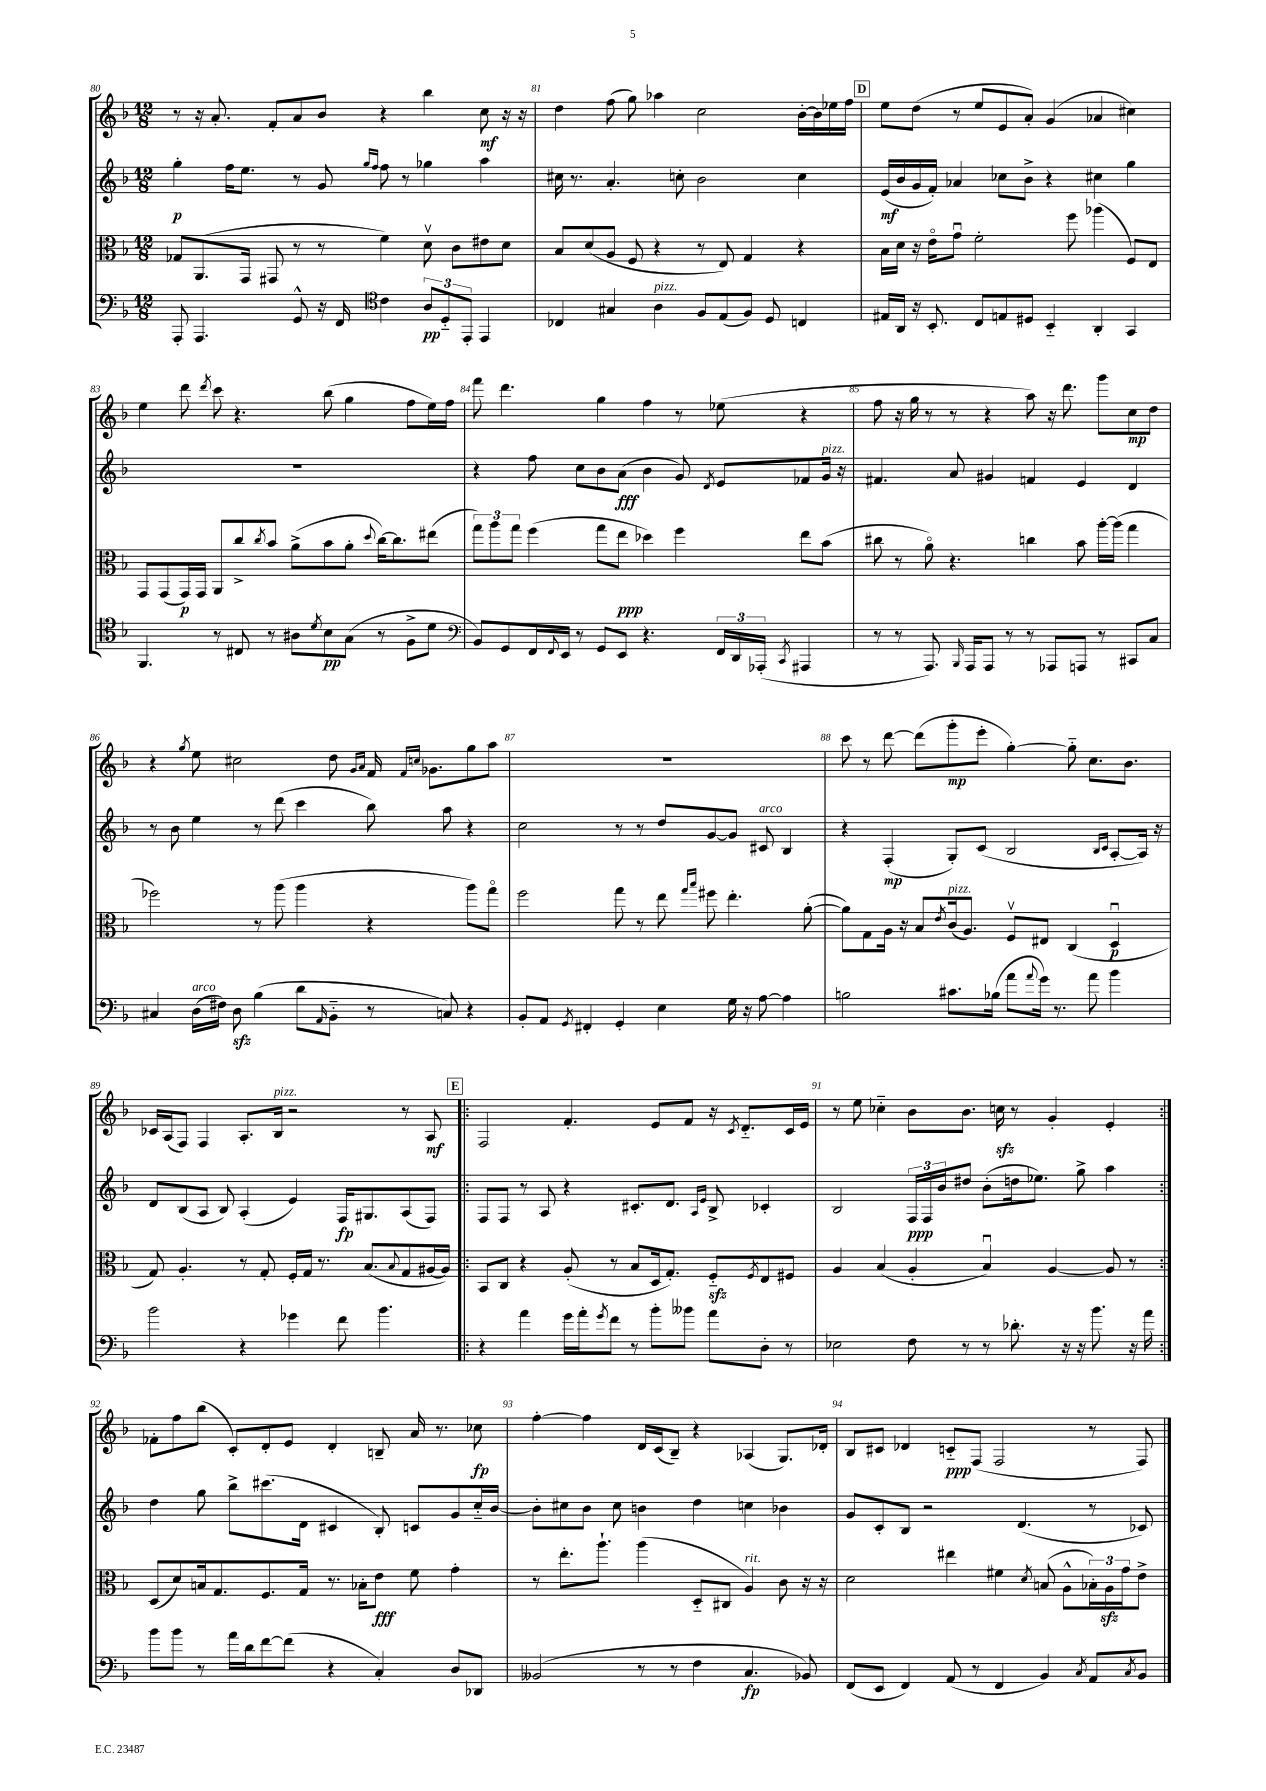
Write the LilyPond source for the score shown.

<<
\new StaffGroup <<
\new Staff = "s0" {
    \clef treble \key f \major \numericTimeSignature \time 12/8
    r8 r16 a'8.-. f'8-. a'8 bes'8 r4 bes''4 c''8\mf r16 r16 |
    d''4 f''8( g''8) aes''4 c''2 bes'16~-. bes'16 ees''16 f''16 |
    \mark \markup { \box "D" } e''8 d''8( r8 e''8 e'8 a'8-.) g'4( aes'4 cis''4) |
    e''4 d'''8 \acciaccatura { d'''8 } c'''8 r4. bes''8( g''4 f''8 e''16) f''16 |
    f'''8 d'''4. g''4 f''4 r8 ees''8( r4 |
    f''8 r16 g''16 r8 r8 r4 a''8) r16 d'''8. g'''8 c''8\mp d''8 |
    r4 \acciaccatura { g''8 } e''8 cis''2 d''8 \grace { g'16 a'16 } f'16 \grace { f'16 c''16 } ges'8. g''8 a''8 |
    R1. |
    c'''8 r8 d'''8~ d'''8( g'''8-.\mp e'''8-. g''4~-.) g''8-_ c''8. bes'8. |
    ces'16 a16( f8) f4 a8.-. bes16^\markup { \italic "pizz." } r2 r8 a8\mf |
    \repeat volta 2 { \mark \markup { \box "E" } f2 f'4.-. e'8 f'8 r16 \acciaccatura { c'8 } d'8.-_ c'16 e'16 |
    r8 e''8 ces''4-_ bes'8 bes'8. c''16\sfz r8 g'4-. e'4-. | }
    fes'8-. f''8 bes''8( c'8-.) d'8-. e'8 d'4-. b8-- a'16 r8. ces''8\fp |
    f''4~-. f''4 d'16 c'16( bes8--) r4 aes4( g8.) des'16-. |
    bes8 cis'8 des'4 c'8-_\ppp f8( f2 r8 f8) \bar "|." |
}
\new Staff = "s1" {
    \clef treble \key f \major \numericTimeSignature \time 12/8
    g''4-.\p f''16 e''8. r8 g'8 \grace { g''16 f''16 } f''8 r8 ges''4 a''4 |
    cis''16 r8. a'4.-. c''8-. bes'2 c''4 |
    \mark \markup { \box "D" } e'16\mf( bes'16 g'16 f'16-.) aes'4 ces''8 bes'8-> r4 cis''4 g''4 |
    R1. |
    r4 f''8 c''8 bes'8 a'8\fff( bes'4 g'8) \acciaccatura { d'8 } e'8 fes'8 g'16^\markup { \italic "pizz." } r16 |
    fis'4. a'8 gis'4 f'4 e'4 d'4 |
    r8 bes'8 e''4 r8 d'''8( c'''4 bes''8) a''8 r4 |
    c''2 r8 r8 d''8 g'8~ g'8 cis'8^\markup { \italic "arco" } bes4 |
    r4 f4-.\mp( g8-.) c'8( bes2 \grace { bes16 c'16 } a8~-. a16) r16 |
    d'8 bes8( a8 bes8) a4-.( e'4) f16\fp gis8. a8( f8) |
    \repeat volta 2 { \mark \markup { \box "E" } f8 f8 r8 a8 r4 cis'8.-. d'8. \grace { a16 e'16 } bes8-> ces'4-. |
    bes2 \tuplet 3/2 { f16\ppp f16 bes'16 } dis''8 bes'8-.( d''16 ees''8.) g''8-> a''4 | }
    d''4 g''8 bes''8-> cis'''8.( d'16 cis'4 bes8-.) c'8 g'8 c''16-_ bes'16~ |
    bes'8-. cis''8 bes'8 cis''8 b'4 d''4 c''4 bes'4 |
    g'8 c'8-. bes8 r2 d'4.( r8 ces'8) \bar "|." |
}
\new Staff = "s2" {
    \clef alto \key f \major \numericTimeSignature \time 12/8
    ges8 a,8.( g,16 gis,8 r8 r8 f'4) d'8\upbow c'8 eis'8 d'8 |
    bes8 d'8( a8 f8 r4 r8 e8) g4 r4 |
    \mark \markup { \box "D" } bes16 d'16 r16 e'16\flageolet g'8\downbow f'2-. f''8 aes''4( f8) e8 |
    g,8 g,8( g,16\p) g,16 a,8 c''8-> \acciaccatura { c''8 } bes'8 a'8->( bes'8 a'8-. \appoggiatura { d''8 } c''16~) c''8. eis''8( |
    \tuplet 3/2 { g''8) a''8 g''8 } f''4( g''8 e''8\ppp des''4) f''4 e''8 bes'8( |
    cis''8 r8 a'8\flageolet) r4. c''4 bes'8 a''16~-. a''16( g''4 |
    fes''2) r8 a''8( a''4 r4 a''8) g''8\flageolet |
    f''2 g''8 r8 e''8 \grace { g''16 bes''16 } fis''8 e''4.-. a'8~-.( |
    a'8) g8 a16 r16 bes8 \acciaccatura { e'8 } c'16^\markup { \italic "pizz." }( a8.) f8\upbow eis8 c4( d4\downbow\p |
    g8) a4.-. r8 g8-. f16-. g16 r8. bes8.( \appoggiatura { bes8 } g8 ais16~ ais16) |
    \repeat volta 2 { \mark \markup { \box "E" } bes,8 c8 r4 a8-.( r8 bes8 d16 g8.-.) f8-_\sfz \acciaccatura { f8 } e8 fis8 |
    a4 bes4( a4-. bes4\downbow) a4~ a8 r8 | }
    d8( d'8) b16 g8. f8. g16 r8. bes16-. e'8\fff f'8 g'4-. |
    r8 e''8.-. a''8.-! a''4( d8-_ cis8 a4^\markup { \italic "rit." }) c'8 r16 r16 |
    d'2 eis''4 fis'4 \acciaccatura { d'8 } b8( a8-^ \tuplet 3/2 { bes16-.) a16\sfz g'16 } e'8-> \bar "|." |
}
\new Staff = "s3" {
    \clef bass \key f \major \numericTimeSignature \time 12/8
    a,,8-. a,,4. g,8-^ r16 f,16 \clef tenor c'4 \tuplet 3/2 { a8\pp d8-_ e,8-. } e,4 |
    ces4 gis4 a4^\markup { \italic "pizz." } f8 e8( f8) d8 c4 |
    \mark \markup { \box "D" } eis16 a,16 r16 bes,8.-. c8 e8 dis8 bes,4-_ a,4-. g,4 |
    f,4. r8 cis8 r8 ais8 \acciaccatura { d'8 } bes8\pp g8( r8 f8-> d'8 |
    \clef bass bes,8) g,8 f,16 \appoggiatura { f,8 } e,16 r8 g,8 e,8 r4. \tuplet 3/2 { f,16 d,16 aes,,16-.( } \acciaccatura { c,8 } ais,,4 |
    r8 r8 a,,8.) \grace { bes,,16 } a,,16 a,,8 r8 r8 aes,,8 a,,8 r8 cis,8 c8 |
    cis4 d16^\markup { \italic "arco" }( fis16) d8\sfz bes4( d'8 \grace { a,16 } bes,8-_ r8 c8) r4 |
    bes,8-. a,8 \acciaccatura { g,8 } fis,4-. g,4-. e4 g16 r16 a8~ a4 |
    b2 cis'8. bes16( a'8 \appoggiatura { a'8 } g'16) r8. a'8 bes'4 |
    bes'2 r4 ges'4 f'8 bes'4. |
    \repeat volta 2 { \mark \markup { \box "E" } r4 a'4 g'16 a'16-. \acciaccatura { g'8 } f'8 r8 bes'8-. beses'8 a'8 d8-. r8 |
    ees2 f8 r8 r8 des'8.-. r16 r16 bes'8. r16 a'16 | }
    bes'8 bes'8 r8 a'16 d'16 f'8~ f'8( r4 c4-.) d8 des,8 |
    beses,2( r8 r8 f4 c4.\fp bes,8) |
    f,8( e,8 f,4) a,8( r8 f,4 bes,4) \acciaccatura { c8 } a,8 \acciaccatura { c8 } bes,8 \bar "|." |
}
>>
>>
\layout { \context { \Score currentBarNumber = #80 \override BarNumber.break-visibility = ##(#f #t #t) barNumberVisibility = #all-bar-numbers-visible } }
